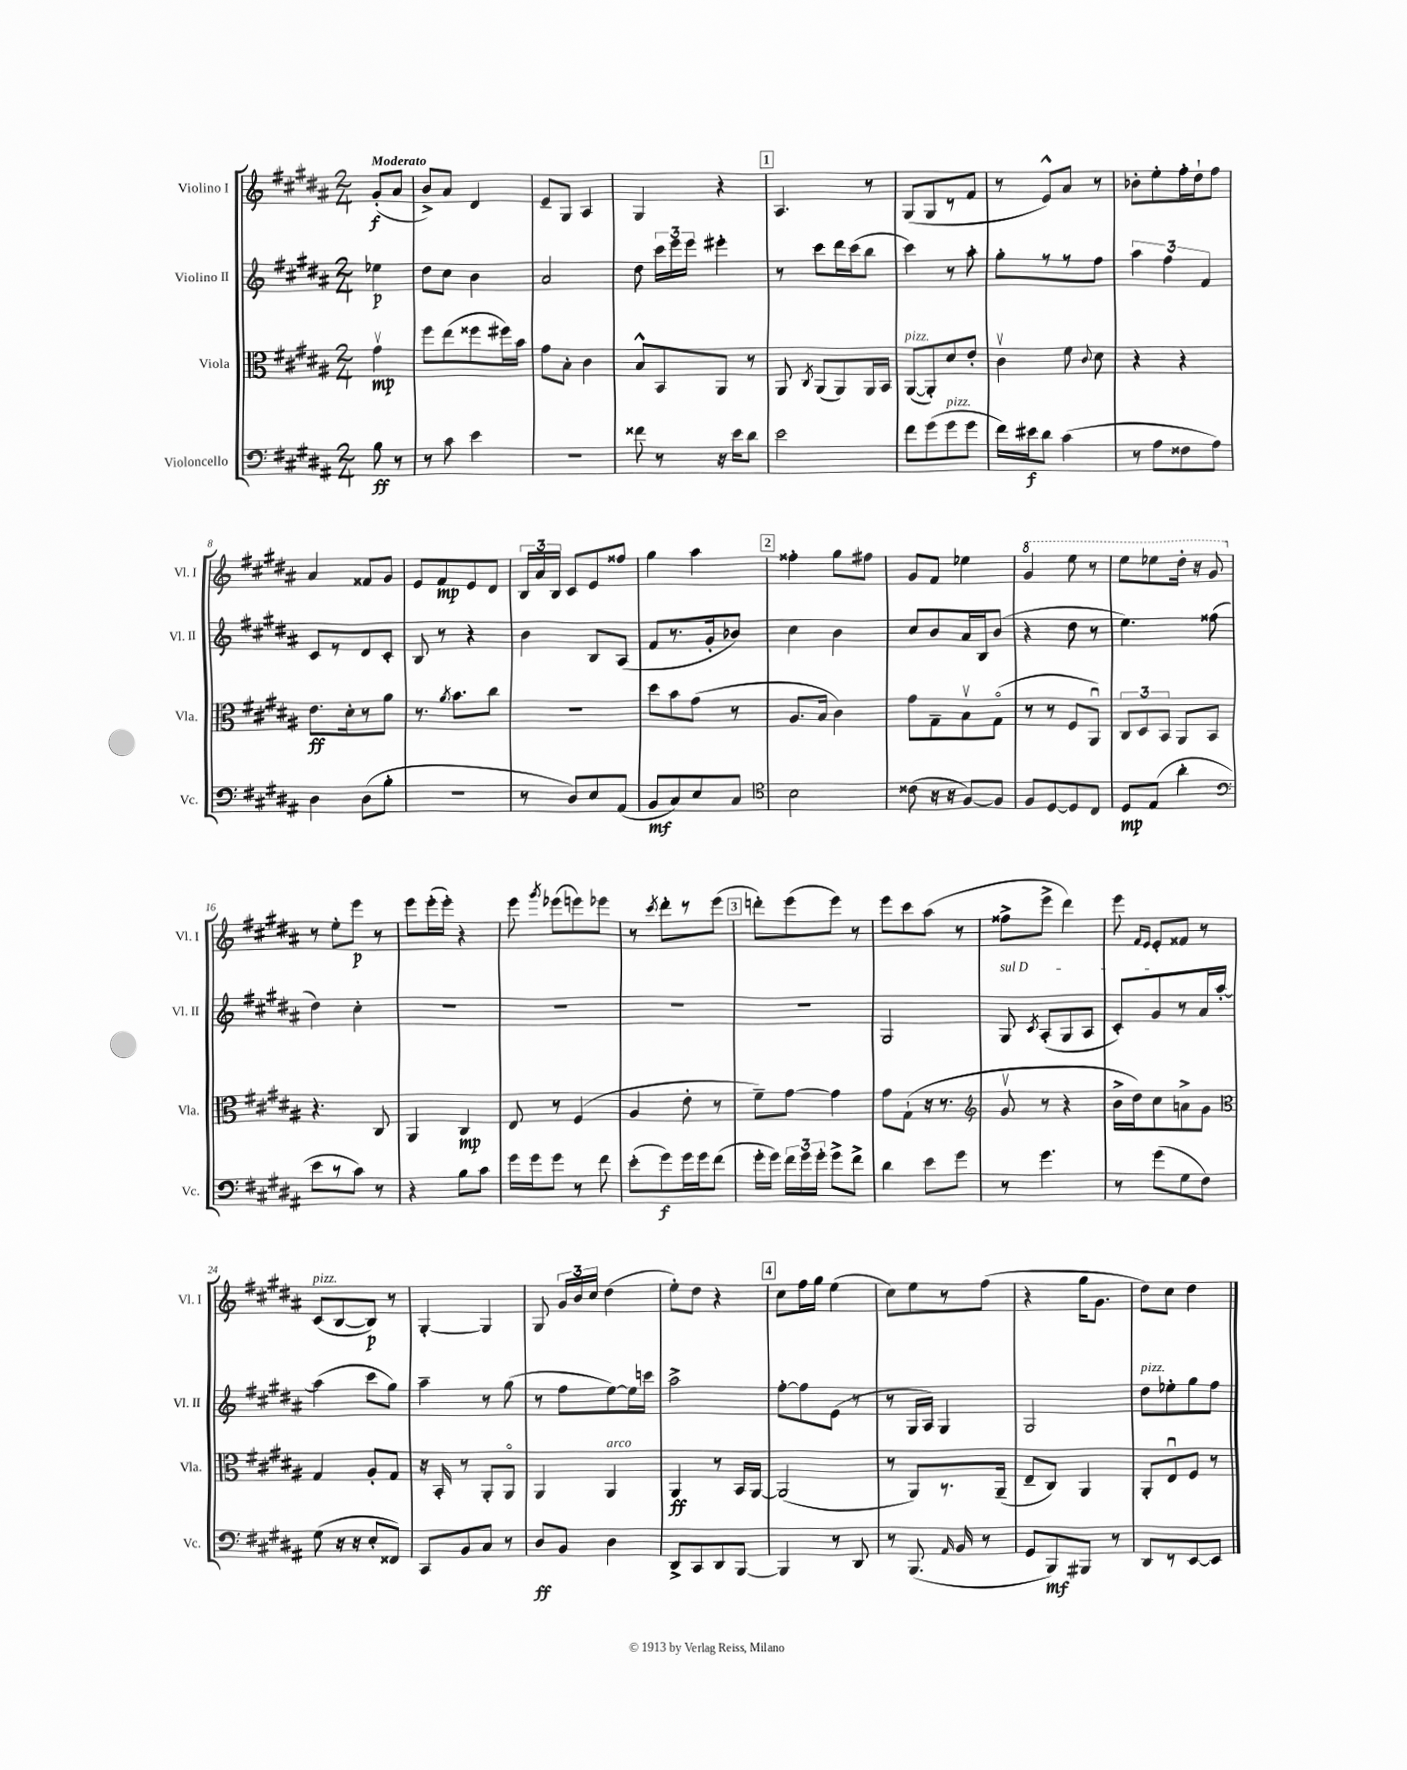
<<
\new StaffGroup <<
\new Staff = "s0" \with { instrumentName = "Violino I" shortInstrumentName = "Vl. I" } {
    \clef treble \key b \major \numericTimeSignature \time 2/4 \partial 4 \tempo "Moderato"
    \autoBeamOff gis'8[-.\f( ais'8] |
    b'8[->) ais'8] dis'4 |
    e'8[-- gis8] ais4 |
    gis4 r4 |
    \mark \markup { \box "1" } ais4. r8 |
    gis8[( gis8 r8 fis'8] |
    r8 e'8[-^) ais'8] r8 |
    bes'8[-. e''8-. fis''16-. dis''16-! fis''8] |
    ais'4 fisis'8[ gis'8] |
    e'8[ fis'8\mp e'8 dis'8] |
    \tuplet 3/2 { b16[ ais'16 b16] } cis'8[ e'8 fisis''8] |
    gis''4 ais''4 |
    \mark \markup { \box "2" } fisis''4-. gis''8[ fis''8] |
    gis'8[ fis'8] ees''4 |
    \ottava #1 gis''4 e'''8 r8 |
    e'''8[ ees'''8 dis'''16]-. r16 gis''8 \ottava #0 |
    r8 e''8[-. e'''8]\p r8 |
    e'''8[ e'''16-.( e'''16]-.) r4 |
    e'''8 \acciaccatura { gis'''8 } ees'''8[( e'''8) ees'''8] |
    r8 \acciaccatura { cis'''8 } dis'''8[-. r8 e'''8]( |
    \mark \markup { \box "3" } d'''8[-.) e'''8( e'''8]) r8 |
    e'''8[ cis'''8 ais''8]( r8 |
    fisis''8[-> e'''8]-> dis'''4) |
    e'''8 \grace { fis'16[ e'16] } e'8[-. fisis'8] r8 |
    cis'8[^\markup { \italic "pizz." }( b8~ b8]\p) r8 |
    gis4~-. gis4 |
    gis8 \tuplet 3/2 { gis'16[ b'16 cis''16] } dis''4( |
    e''8[-.) dis''8] r4 |
    \mark \markup { \box "4" } cis''8[ fis''16 gis''16] e''4( |
    cis''8[) e''8 r8 fis''8]( |
    r4 gis''16[ gis'8.] |
    dis''8[) cis''8] dis''4 \bar "|." |
}
\new Staff = "s1" \with { instrumentName = "Violino II" shortInstrumentName = "Vl. II" } {
    \clef treble \key b \major \numericTimeSignature \time 2/4 \partial 4
    \autoBeamOff ees''4\p |
    dis''8[ cis''8] b'4 |
    ais'2 |
    dis''8 \tuplet 3/2 { cis'''16[ e'''16 e'''16] } eis'''4-. |
    \mark \markup { \box "1" } r8 cis'''8[ dis'''16 cis'''16( b''8] |
    cis'''4) r8 ais''8-. |
    gis''8[-. r8 r8 fis''8] |
    \tuplet 3/2 { ais''4 fis''4 fis'4 } |
    cis'8[ r8 dis'8 cis'8]-. |
    b8 r8 r4 |
    b'4 b8[ ais8]( |
    fis'8[ r8. gis'16-. bes'8]) |
    \mark \markup { \box "2" } cis''4 b'4 |
    cis''8[ b'8 ais'16 b16 b'8]( |
    r4 dis''8 r8 |
    e''4.) fisis''8( |
    dis''4) cis''4-. |
    R2 |
    R2 |
    R2 |
    \mark \markup { \box "3" } R2 |
    gis2 |
    \once \override TextSpanner.bound-details.left.text = \markup { \italic "sul D" } gis8\startTextSpan \acciaccatura { cis'8 } ais8[-.( gis8 ais8] |
    cis'8[-.) gis'8\stopTextSpan r8 ais'16 ais''16]~-. |
    ais''4( cis'''8[ gis''8]) |
    ais''4-- r8 gis''8( |
    r8 fis''8[ e''8~) e''16 c'''16] |
    ais''2-> |
    \mark \markup { \box "4" } fis''8[~-. fis''8 e'8]( r8 |
    r8 gis16[ ais16]) gis4 |
    gis2 |
    dis''8[^\markup { \italic "pizz." } ees''8-. gis''8 fis''8] \bar "|." |
}
\new Staff = "s2" \with { instrumentName = "Viola" shortInstrumentName = "Vla." } {
    \clef alto \key b \major \numericTimeSignature \time 2/4 \partial 4
    \autoBeamOff gis'4\upbow\mp |
    fis''8[ e''8( fisis''8 fis''16) b'16] |
    gis'8[ b8]-. cis'4 |
    b8[-^ b,8 ais,8] r8 |
    \mark \markup { \box "1" } ais,8 \acciaccatura { cis8 } ais,8[( ais,8) ais,16 b,16] |
    ais,8[~^\markup { \italic "pizz." }( ais,8-.) dis'8 e'8]-. |
    cis'4\upbow fis'8 \appoggiatura { cis'8 } dis'8 |
    r4 r4 |
    e'8.[\ff dis'16-. r8 ais'8] |
    r8. \acciaccatura { ais'8 } b'8.[ cis''8] |
    R2 |
    dis''8[ b'8 gis'8]( r8 |
    \mark \markup { \box "2" } ais8.[ b16] cis'4) |
    gis'8[ gis8-- b8\upbow gis8]\flageolet( |
    r8 r8 fis8[ ais,8]\downbow) |
    \tuplet 3/2 { cis8[ dis8 b,8] } ais,8[ b,8] |
    r4. cis8 |
    ais,4 cis4\mp |
    e8 r8 fis4( |
    ais4 e'8-. r8 |
    \mark \markup { \box "3" } fis'8[--) gis'8]~ gis'4 |
    gis'8[ gis8]-!( r16 r8. |
    \clef treble gis'8\upbow r8 r4 |
    b'16[-> dis''16) cis''8 a'8-> gis'8] |
    \clef alto gis4 ais8[-. gis8] |
    r16 b,16-. r8 ais,8[-. ais,8]\flageolet |
    ais,4 ais,4^\markup { \italic "arco" } |
    ais,4\ff r8 b,16[ ais,16]~ |
    \mark \markup { \box "4" } ais,2( |
    r8 ais,8[) r8. ais,16]--( |
    e8[-- cis8]) ais,4 |
    ais,8[-. e8\downbow fis8] r8 \bar "|." |
}
\new Staff = "s3" \with { instrumentName = "Violoncello" shortInstrumentName = "Vc." } {
    \clef bass \key b \major \numericTimeSignature \time 2/4 \partial 4
    \autoBeamOff b8\ff r8 |
    r8 cis'8 e'4 |
    R2 |
    fisis'8 r8 r16 e'16[ dis'8] |
    \mark \markup { \box "1" } e'2 |
    fis'8[ gis'8( gis'8^\markup { \italic "pizz." } gis'8] |
    fis'16[) eis'16\f dis'8] cis'4( |
    r8 ais8[ fisis8 ais8]) |
    dis4 dis8[( b8]-. |
    R2 |
    r8 dis8[) e8 ais,8]( |
    b,8[\mf cis8) e8 cis8] |
    \mark \markup { \box "2" } \clef tenor b2 |
    cisis'8( r16 r16 fis8[~) fis8] |
    fis8[ dis8~ dis8 cis8] |
    dis8[\mp e8]( ais'4-. |
    \clef bass e'8[ r8 cis'8]) r8 |
    r4 b8[ cis'8] |
    gis'16[ gis'16 gis'8] r8 fis'8 |
    e'8[-.( gis'8\f) gis'16 gis'16 fis'8]( |
    \mark \markup { \box "3" } gis'16[-. gis'16]) \tuplet 3/2 { fis'16[ gis'16 gis'16]-. } gis'8[-> fis'8]-> |
    dis'4 e'8[ gis'8] |
    r8 gis'4. |
    r8 gis'8[( gis8 fis8]) |
    gis8( r16 r16 e8[-. fisis,8]) |
    cis,8[ b,8 cis8] r8 |
    dis8[\ff b,8] dis4 |
    dis,8[-> cis,8 dis,8 b,,8]~ |
    \mark \markup { \box "4" } b,,4 r8 dis,8 |
    r8 b,,8.( \grace { ais,16 } b,16 r8 |
    gis,8[ b,,8\mf) bis,,8] r8 |
    dis,8[ r8 e,8~ e,8] \bar "|." |
}
>>
>>
